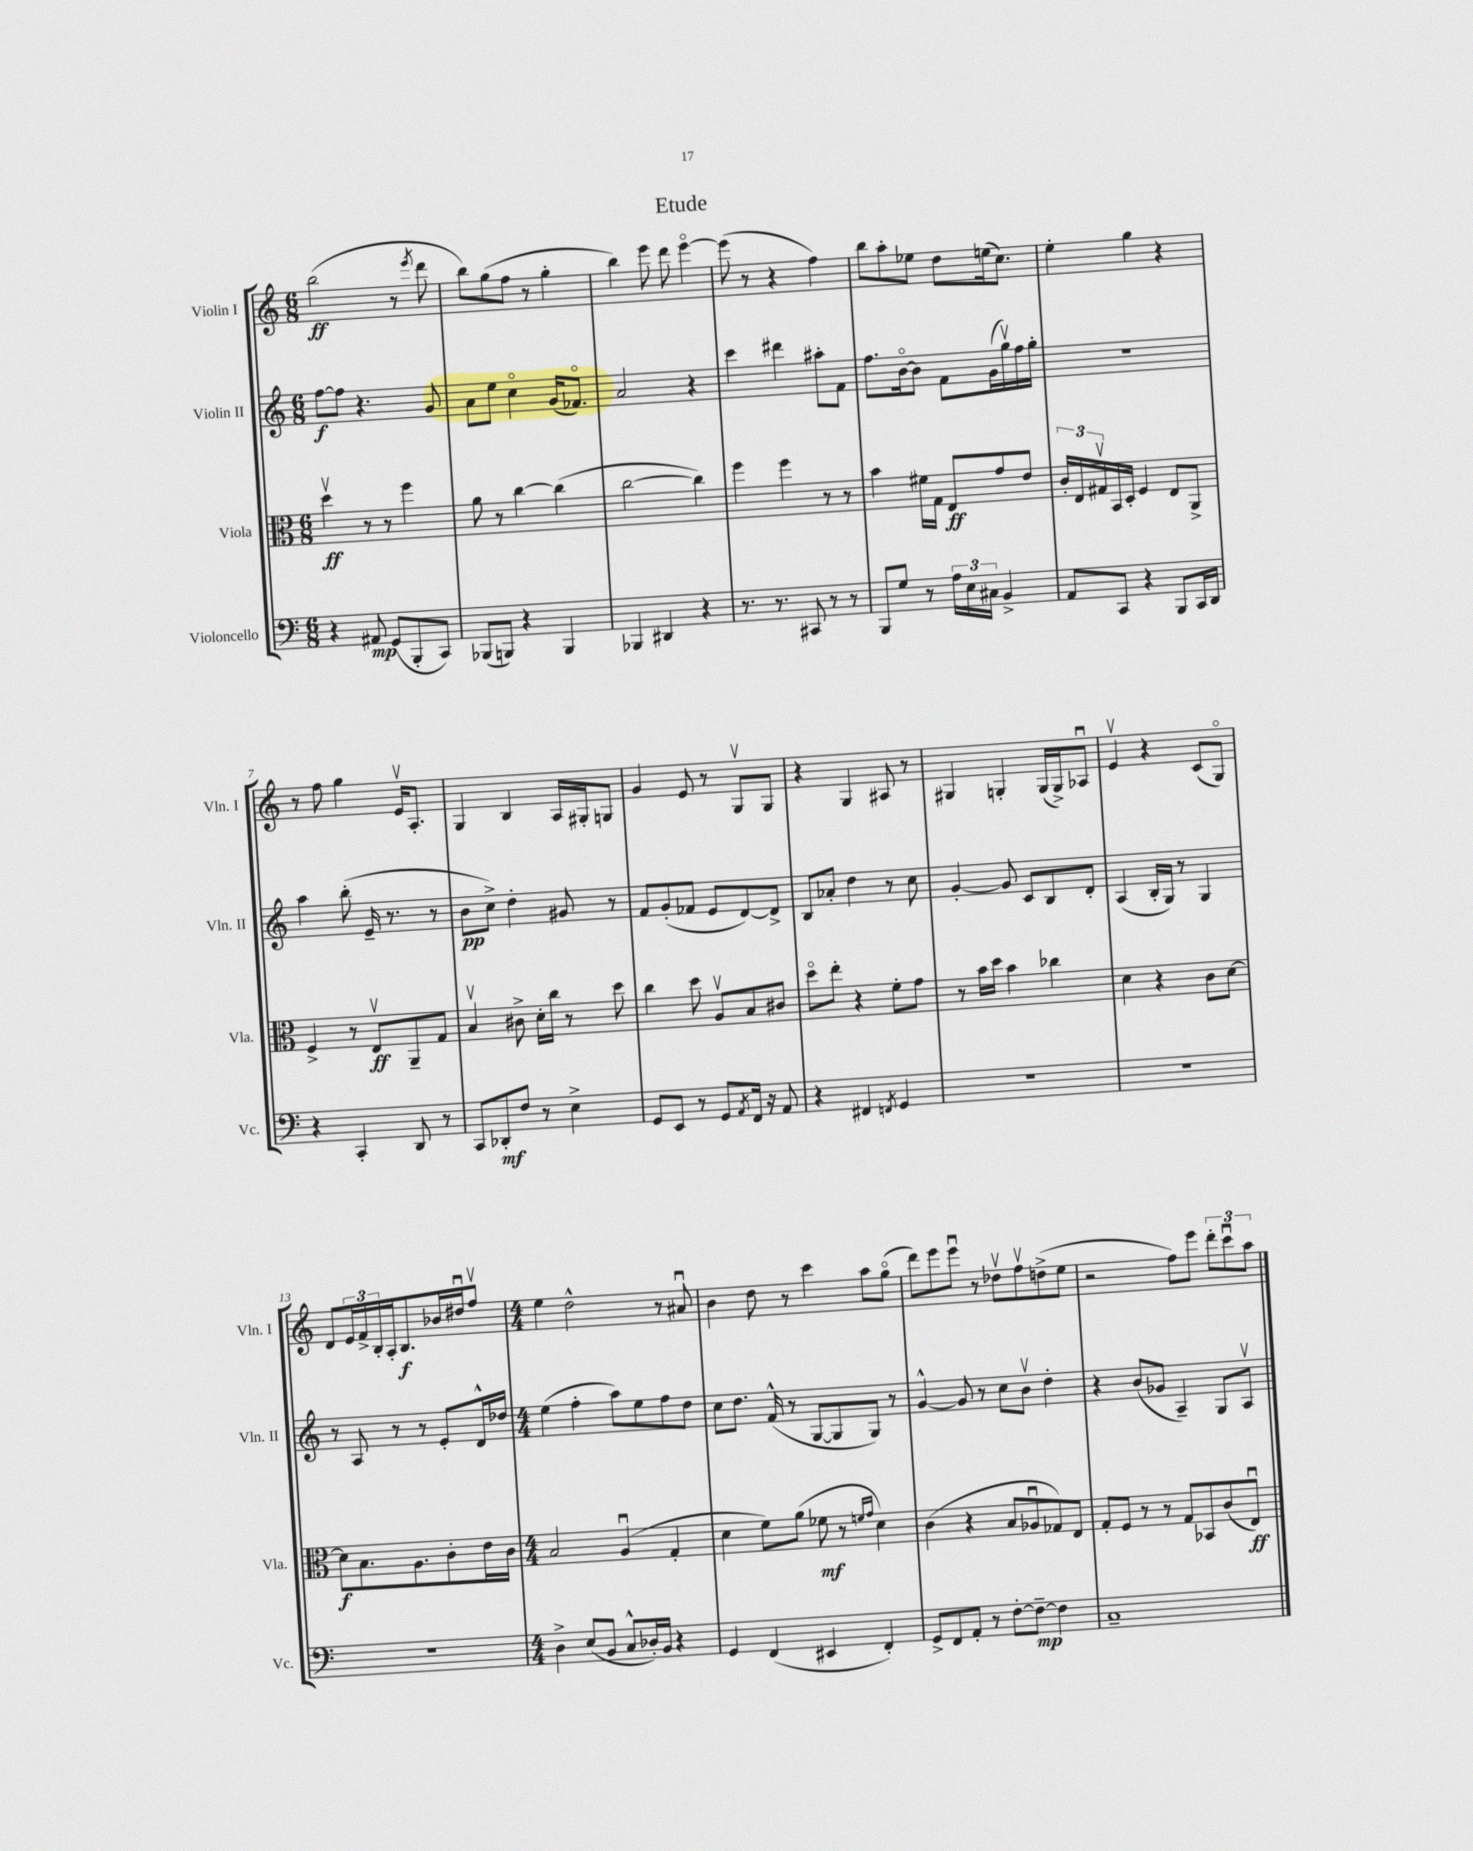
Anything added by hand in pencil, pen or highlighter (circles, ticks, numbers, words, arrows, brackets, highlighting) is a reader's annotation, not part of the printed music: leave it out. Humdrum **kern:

**kern	**dynam	**kern	**dynam	**kern	**dynam	**kern	**dynam
*part4	*part4	*part3	*part3	*part2	*part2	*part1	*part1
*staff4	*staff4	*staff3	*staff3	*staff2	*staff2	*staff1	*staff1
*I"Violoncello	*	*I"Viola	*	*I"Violin II	*	*I"Violin I	*
*I'Vc.	*	*I'Vla.	*	*I'Vln. II	*	*I'Vln. I	*
*clefF4	*	*clefC3	*	*clefG2	*	*clefG2	*
*k[]	*	*k[]	*	*k[]	*	*k[]	*
*M6/8	*	*M6/8	*	*M6/8	*	*M6/8	*
=1	=1	=1	=1	=1	=1	=1	=1
4r	.	4ddv\	ff	[8ff\L	f	(2bb\	ff
.	.	.	.	8ff\J]	.	.	.
8AA#X/	mp	8r	.	4.r	.	.	.
(8GG/L	.	8r	.	.	.	.	.
8BBB'/	.	4ff\	.	.	.	8r	.
.	.	.	.	.	.	8qeee/	.
8CC/J)	.	.	.	8g/	.	8ddd\	.
=2	=2	=2	=2	=2	=2	=2	=2
(8BBB-X/L	.	8a\	.	8a\L	.	8bb\L)	.
8BBBn/J)	.	8r	.	8ee\J	.	(8gg\	.
4r	.	[4cc\	.	4cc\	.	8ff\J	.
.	.	.	.	.	.	8r	.
4BBB/	.	(4cc\]	.	(16g/KL	.	4gg'\	.
.	.	.	.	8.f-X/J)	.	.	.
=3	=3	=3	=3	=3	=3	=3	=3
4BBB-X/	.	[2cc\	.	2a/	.	4bb\)	.
4DD#X/	.	.	.	.	.	8eee\	.
.	.	.	.	.	.	8ddd\	.
4r	.	4cc\])	.	4r	.	[4eee\	.
=4	=4	=4	=4	=4	=4	=4	=4
8.r	.	4ff\	.	4ccc\	.	(8eee\]	.
.	.	.	.	.	.	8r	.
8.r	.	.	.	.	.	.	.
.	.	4ff\	.	4ddd#X\	.	4r	.
8CC#X/	.	.	.	.	.	.	.
8r	.	8r	.	8aa#X'\L	.	4ff\)	.
8r	.	8r	.	8f\J	.	.	.
=5	=5	=5	=5	=5	=5	=5	=5
8BBB/L	.	4b\	.	8.ff\L	.	8bb\L	.
8G/J	.	.	.	.	.	8aa'\	.
.	.	.	.	[16b\k	.	.	.
8r	.	16f#X\LL	.	8b\J]	.	8ee-X\J	.
.	.	16G\JJ	.	.	.	.	.
24A\LL	.	8E/L	ff	8f\L	.	8dd\L	.
24E\	.	.	.	.	.	.	.
24C#X\JJ	.	.	.	.	.	.	.
4BB^/	.	8g/	.	(16g\L	.	(16een\k	.
.	.	.	.	16ggv\)	.	8.cc\J)	.
.	.	8e/J	.	16ff\	.	.	.
.	.	.	.	16gg'\JJ	.	.	.
=6	=6	=6	=6	=6	=6	=6	=6
8AA/L	.	24c'/LL	.	2.r	.	4ee'\	.
.	.	24E/	.	.	.	.	.
.	.	24G#Xv/	.	.	.	.	.
8CC/J	.	16BB/	.	.	.	.	.
.	.	16D'/JJ	.	.	.	.	.
4r	.	4F/	.	.	.	4gg\	.
8BBB/L	.	8E/L	.	.	.	4r	.
16CC/L	.	8AA^/J	.	.	.	.	.
16DD/JJ	.	.	.	.	.	.	.
!!LO:LB:g=z
=7	=7	=7	=7	=7	=7	=7	=7
4r	.	4F^/	.	4aa\	.	8r	.
.	.	.	.	.	.	8ff\	.
4CC'/	.	8r	.	(8bb'\	.	4gg\	.
.	.	8Ev/L	ff	16e~/	.	.	.
.	.	.	.	8.r	.	.	.
8DD/	.	8AA~/	.	.	.	16ev/KL	.
.	.	.	.	.	.	8.A'/J	.
8r	.	8G/J	.	8r	.	.	.
=8	=8	=8	=8	=8	=8	=8	=8
8CC/L	.	4Bv/	.	8b\L	pp	4G/	.
8DD-X'/	mf	.	.	8cc^\J)	.	.	.
8F/J	.	8c#X^\	.	4dd'\	.	4B/	.
8r	.	16d'\LL	.	.	.	.	.
.	.	16cc\JJ	.	.	.	.	.
4E^\	.	8r	.	8g#X/	.	16A/LL	.
.	.	.	.	.	.	16G#X'/J	.
.	.	8dd\	.	8r	.	8Gn/J	.
=9	=9	=9	=9	=9	=9	=9	=9
8GG/L	.	4cc\	.	8f/L	.	4g/	.
8EE/J	.	.	.	(8g'/	.	.	.
8r	.	8dd\	.	8f-X/J	.	8e/	.
8GG/L	.	8Av/L	.	8e/L	.	8r	.
8qAA/	.	.	.	.	.	.	.
16FF/Jk	.	8B/	.	[8d/)	.	8Gv/L	.
16r	.	.	.	.	.	.	.
8AA/	.	8c#X/J	.	8d^/J]	.	8G/J	.
=10	=10	=10	=10	=10	=10	=10	=10
4r	.	8dd\L	.	8B/L	.	4r	.
.	.	8ee'\J	.	8a-X'/J	.	.	.
4FF#X/	.	4r	.	4dd\	.	4G/	.
8qFFn/	.	.	.	.	.	.	.
4GG/	.	8f'\L	.	8r	.	8A#X/	.
.	.	8g\J	.	8cc\	.	8r	.
=11	=11	=11	=11	=11	=11	=11	=11
2.r	.	8r	.	[4g'/	.	4G#X/	.
.	.	16b\LL	.	.	.	.	.
.	.	16dd\JJ	.	.	.	.	.
.	.	4b\	.	8g/]	.	4Gn'/	.
.	.	.	.	8c/L	.	.	.
.	.	4cc-X\	.	8B/	.	(16G/LL	.
.	.	.	.	.	.	16G^/J)	.
.	.	.	.	8d'/J	.	8A-Xu/J	.
=12	=12	=12	=12	=12	=12	=12	=12
2.r	.	4d\	.	(4A/	.	4ev/	.
.	.	4r	.	16B'/LL	.	4r	.
.	.	.	.	16G/JJ)	.	.	.
.	.	.	.	8r	.	.	.
.	.	8c\L	.	4G/	.	(8c/L	.
.	.	[8d\J	.	.	.	8G/J)	.
!!LO:LB:g=z
=13	=13	=13	=13	=13	=13	=13	=13
2.r	.	8d\L]	f	8r	.	8d/L	.
.	.	8.B\	.	8A/	.	24e/L	.
.	.	.	.	.	.	24f^/	.
.	.	.	.	.	.	24B'/	.
.	.	.	.	8r	.	16A'/J	.
.	.	8.A\	.	.	.	8.B/	f
.	.	.	.	8r	.	.	.
.	.	8c'\	.	8e'/L	.	16b-X/L	.
.	.	.	.	.	.	16dd#Xu/J	.
.	.	16e\L	.	16d^^/L	.	8ffv/J	.
.	.	16c\JJ	.	16dd-X/JJ	.	.	.
=14	=14	=14	=14	=14	=14	=14	=14
*M4/4	*	*M4/4	*	*M4/4	*	*M4/4	*
4D^\	.	2B/	.	(4ee\	.	4ee\	.
(8E/L	.	.	.	4ff'\	.	2dd^^\	.
8BB/J	.	.	.	.	.	.	.
8C^^/L	.	(4Au/	.	8aa\L)	.	.	.
16D-X'/L)	.	.	.	8ee\	.	.	.
16BB/JJ	.	.	.	.	.	.	.
4r	.	4G'/	.	8ff\	.	8r	.
.	.	.	.	8dd\J	.	8a#Xu/	.
=15	=15	=15	=15	=15	=15	=15	=15
4GG/	.	4d\	.	8cc\L	.	4b\	.
.	.	.	.	8.dd\J	.	.	.
(4FF/	.	8f\L)	.	.	.	8dd\	.
.	.	.	.	(16f^^/	.	.	.
.	.	(8a\J	.	8r	.	8r	.
4EE#X/	.	8f-X\	mf	[8G/L	.	4ccc\	.
.	.	8r	.	8G/]	.	.	.
.	.	16qqfn/LL	.	.	.	.	.
.	.	16qqg/JJ	.	.	.	.	.
4FF'/)	.	4d\)	.	8G/J)	.	8aa\L	.
.	.	.	.	8r	.	(8gg\J	.
=16	=16	=16	=16	=16	=16	=16	=16
8GG^/L	.	(4c\	.	[4g^^/	.	8ddd\L)	.
8FF/	.	.	.	.	.	8eee\	.
8AA'/J	.	4r	.	8g/]	.	8eeeu\J	.
8r	.	.	.	8r	.	8r	.
[8F'\L	.	8B/L	.	8cc\L	.	8dd-Xv\L	.
8F~\J_	mp	8A-Xu/	.	8bv\J	.	8ffv\	.
4F\]	.	8G-X/)	.	4dd'\	.	(8ddn^\	.
.	.	8E/J	.	.	.	8ee\J	.
=17	=17	=17	=17	=17	=17	=17	=17
1C~	.	8G'/L	.	4r	.	2r	.
.	.	8F/J	.	.	.	.	.
.	.	8r	.	(8b/L	.	.	.
.	.	8r	.	8g-X/J	.	.	.
.	.	8G/L	.	4A~/)	.	8ff\L)	.
.	.	8BB-X/	.	.	.	8eee\J	.
.	.	(8c/	.	8G/L	.	12ddd'\L	.
.	.	.	.	.	.	12cccu\	.
.	.	8Eu/J)	ff	8Av/J	.	.	.
.	.	.	.	.	.	12aa\J	.
==	==	==	==	==	==	==	==
*-	*-	*-	*-	*-	*-	*-	*-
